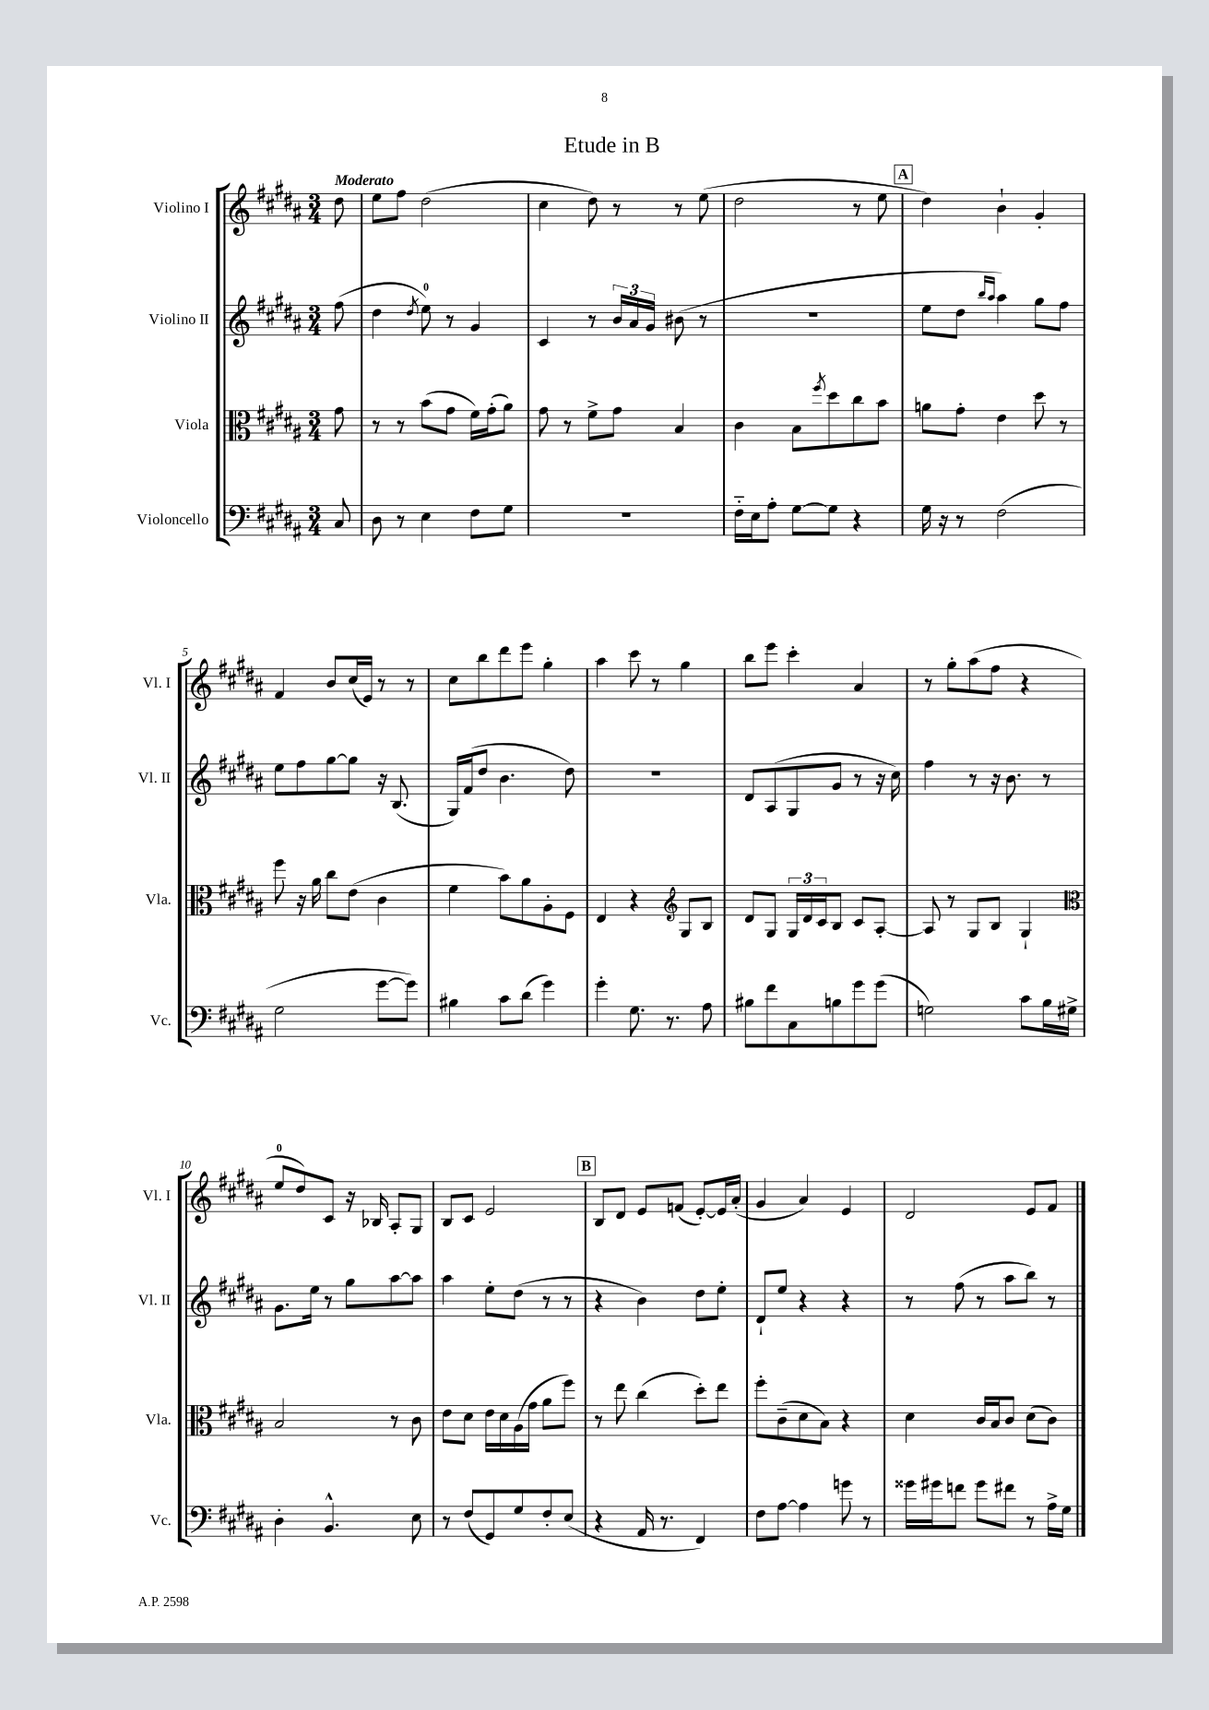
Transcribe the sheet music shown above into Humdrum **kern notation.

**kern	**kern	**kern	**kern
*part4	*part3	*part2	*part1
*staff4	*staff3	*staff2	*staff1
*I"Violoncello	*I"Viola	*I"Violino II	*I"Violino I
*I'Vc.	*I'Vla.	*I'Vl. II	*I'Vl. I
*clefF4	*clefC3	*clefG2	*clefG2
*k[f#c#g#d#a#]	*k[f#c#g#d#a#]	*k[f#c#g#d#a#]	*k[f#c#g#d#a#]
*M3/4	*M3/4	*M3/4	*M3/4
=	=	=	=
!	!	!	!LO:TX:a:B:t=Moderato
8C#/	8g#\	(8ff#\	8dd#\
=1	=1	=1	=1
8D#\	8r	4dd#\	8ee\L
8r	8r	.	8ff#\J
.	.	8qdd#/	.
4E\	(8b\L	8ee\)	(2dd#\
.	8g#\J	8r	.
8F#\L	16f#\LL)	4g#/	.
.	(16g#'\J	.	.
8G#\J	8a#\J)	.	.
=2	=2	=2	=2
2.r	8g#\	4c#/	4cc#\
.	8r	.	.
.	8f#^\L	8r	8dd#\)
.	8g#\J	24b/LL	8r
.	.	24a#/	.
.	.	24g#/JJ	.
.	4B/	(8b#X\	8r
.	.	8r	(8ee\
=3	=3	=3	=3
16F#\LL	4c#\	2.r	2dd#\
16E\J	.	.	.
8A#'\J	.	.	.
[8G#\L	8B\L	.	.
.	8qff#/	.	.
8G#\J]	8dd#\	.	.
4r	8cc#\	.	8r
.	8b\J	.	8ee\
!!LO:REH:place=s1:t=A
=4	=4	=4	=4
16G#\	8an\L	8ee\L	4dd#\)
16r	.	.	.
8r	8g#'\J	8dd#\J	.
.	.	16qqbb/LL	.
.	.	16qqaa#/JJ	.
(2F#\	4e\	4aa#\)	4b`\
.	8dd#\	8gg#\L	4g#'/
.	8r	8ff#\J	.
!!LO:LB:g=z
=5	=5	=5	=5
2G#\	8ff#\	8ee\L	4f#/
.	16r	8ff#\	.
.	16a#\	.	.
.	8cc#\L	[8gg#\	8b/L
.	(8e\J	8gg#\J]	(16cc#/L
.	.	.	16e/JJ)
[8g#\L	4c#\	16r	8r
.	.	(8.B/	.
8g#\J])	.	.	8r
=6	=6	=6	=6
4B#X\	4f#\	16G#/LL)	8cc#\L
.	.	(16f#/J	.
.	.	8dd#/J	8bb\
8c#\L	8b\L)	4.b\	8ddd#\
(8d#\J	8a#\	.	8eee\J
4g#\)	8A#'\	.	4gg#'\
.	8F#\J	8dd#\)	.
=7	=7	=7	=7
4g#'\	4E/	2.r	4aa#\
8.G#\	4r	.	8ccc#\
.	.	.	8r
8.r	.	.	.
*	*clefG2	*	*
.	8G#/L	.	4gg#\
8A#\	8B/J	.	.
=8	=8	=8	=8
8B#X\L	8d#/L	8d#/L	8bb\L
8f#\	8G#/J	(8A#/	8eee\J
8C#\	24G#/LL	8G#/	4ccc#'\
.	24d#/	.	.
.	24c#/J	.	.
8Bn\	8B/J	8g#/J	.
8g#\	8c#/L	8r	4a#/
(8g#\J	[8A#'/J	16r	.
.	.	16cc#\)	.
=9	=9	=9	=9
2Gn\)	8A#/]	4ff#\	8r
.	8r	.	8gg#'\L
.	8G#/L	8r	(8aa#\
.	8B/J	16r	8ff#\J
.	.	8.b\	.
8c#\L	4G#`/	.	4r
16B\L	.	8r	.
16G#X^\JJ	.	.	.
!!LO:LB:g=z
=10	=10	=10	=10
*	*clefC3	*	*
4D#'\	2B/	8.g#\L	8ee/L
.	.	.	8dd#/)
.	.	16ee\Jk	.
4.BB^^/	.	8r	8c#/J
.	.	8gg#\L	16r
.	.	.	16B-X/
.	8r	[8aa#\	8A#'/L
8E\	8c#\	8aa#\J]	8G#/J
=11	=11	=11	=11
8r	8e\L	4aa#\	8B/L
(8F#/L	8d#\J	.	8c#/J
8GG#/)	16e\LL	8ee'\L	2e/
.	16d#\	.	.
8G#/	(16A#\	(8dd#\J	.
.	16g#\JJ	.	.
8F#'/	8a#\L	8r	.
(8E/J	8ff#\J)	8r	.
!!LO:REH:place=s1:t=B
=12	=12	=12	=12
4r	8r	4r	8B/L
.	8ee\	.	8d#/J
16AA#/	(4cc#\	4b\)	8e/L
8.r	.	.	.
.	.	.	(8fn/J
4FF#/)	8dd#'\L)	8dd#\L	[8e'/L)
.	8ee\J	8ee'\J	16e/L]
.	.	.	(16a#'/JJ
=13	=13	=13	=13
8F#\L	8ff#'\L	8d#`/L	4g#/
[8A#\J	(8c#~\	8ee/J	.
4A#\]	8d#\	4r	4a#/)
.	8B\J)	.	.
8gn\	4r	4r	4e/
8r	.	.	.
=14	=14	=14	=14
16g##X\LL	4d#\	8r	2d#/
16g#X\J	.	.	.
8fn\J	.	(8ff#\	.
8g#\L	16c#/LL	8r	.
.	16B/J	.	.
8f#X\J	8c#/J	8aa#\L	.
8r	(8d#\L	8bb\J)	8e/L
16A#^\LL	8c#\J)	8r	8f#/J
16G#\JJ	.	.	.
==	==	==	==
*-	*-	*-	*-
